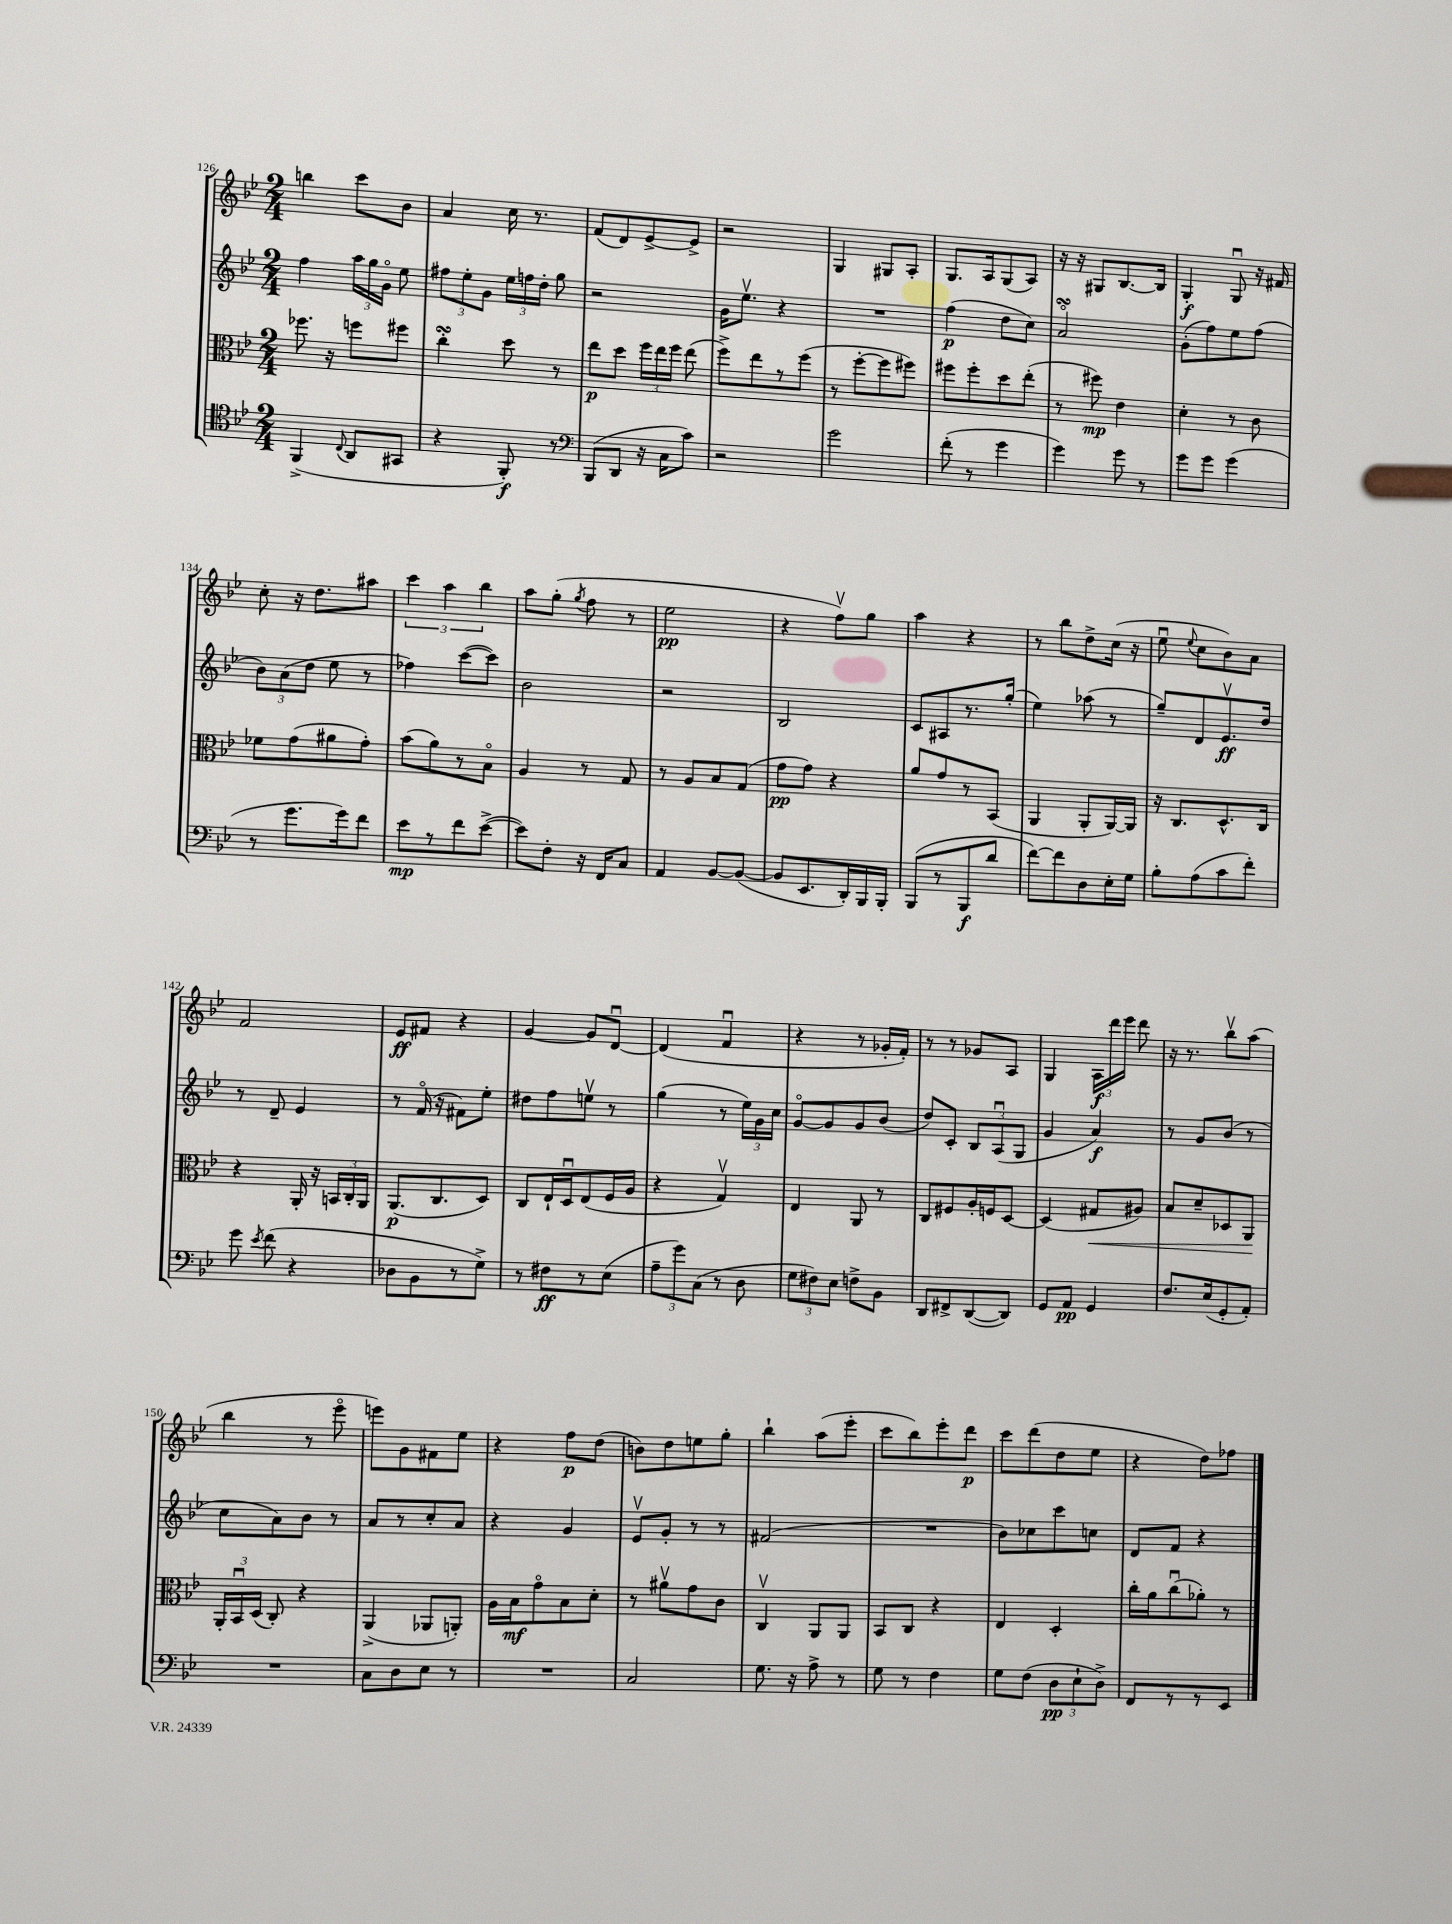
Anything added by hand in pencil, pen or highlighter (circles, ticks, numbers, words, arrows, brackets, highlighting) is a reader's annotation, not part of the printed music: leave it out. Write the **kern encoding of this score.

**kern	**kern	**kern	**kern
*staff4	*staff3	*staff2	*staff1
*clefC4	*clefC3	*clefG2	*clefG2
*k[b-e-]	*k[b-e-]	*k[b-e-]	*k[b-e-]
*M2/4	*M2/4	*M2/4	*M2/4
(4FF^/	8.ff-\	4ff\	4bb\
.	16r	.	.
8qqC/	.	.	.
8AA/L	8ff\L	24aa\LL	8ccc\L
.	.	24gg\	.
.	.	24go\JJ	.
8GG#/J	8ff#\J	8ee-\	8b-\J
=	=	=	=
4r	4cc'\	12ff#\L	4a/
.	.	12ee-'\	.
.	.	12g\J	.
8FF'/)	8dd\	24ee-\LL	16cc\
.	.	24ff\	.
.	.	.	8.r
.	.	24dd'\JJ	.
8r	8r	8gg\	.
=	=	=	=
*clefF4	*	*	*
(8BBB-/L	8ee-\L	2r	(8f/L
8DD/J	8dd\J	.	8d/)
16r	24ff\LL	.	[8e-^/
.	24ee-\	.	.
16C\LK	.	.	.
.	24ff\JJ	.	.
8c\J)	(8ee-\	.	8e-^/]J
=	=	=	=
2r	8ff^\L)	16g\LK	2r
.	.	8.ee-v\J	.
.	8ee-\	.	.
.	8r	4r	.
.	(8ff\J	.	.
=	=	=	=
2g\	8r	2r	4G/
.	[8ff'\L	.	.
.	8ff\]	.	8G#/L
.	8ff#\J)	.	8A'/J
=	=	=	=
(8f'\	8ff#\L	(4ff\	8.G/L
8r	8ff#'\	.	.
.	.	.	16A/k
4g\	8dd\	8dd\L	(8G/
.	(8ee-'\J	8cc\J)	8A/J)
=	=	=	=
4g\)	8r	2ao/	16r
.	.	.	16r
.	8ff#\)	.	8G#/L
8g\	4e-\	.	[8.B-/
8r	.	.	.
.	.	.	16B-/]Jk
=	=	=	=
8g\L	4d'\	(8g'\L	4G'/
8g\J	.	8ff\)	.
(4g\	8r	8ee-\	8Gu/
.	8c\	(8ff\J	16r
.	.	.	16f#/
=	=	=	=
8r	8f-\L	12b-\L)	8cc'\
.	.	(12a\	.
8.g\L	(8g\	.	16r
.	.	12dd\J	.
.	.	.	8.dd\L
.	8a#\	8ee-\	.
16g\k)	.	.	.
8f\J	8g'\J)	8r	8aa#\J
=	=	=	=
8e-\L	(8b-\L	4ff-\)	6ccc\
8r	8a\)	.	.
.	.	.	6aa\
8f\	8r	([8ccc\L	.
.	.	.	6bb-\
([8e-^\J	8B-o\J	8ccc\]J)	.
=	=	=	=
8e-\]L)	4A/	2b-\	8aa\L
8F'\J	.	.	(8gg'\J
.	.	.	8qgg/
16r	8r	.	8ff\
16FF/LK	.	.	.
8C/J	8G/	.	8r
=	=	=	=
4AA/	8r	2r	2ee-\
.	8A/L	.	.
[8BB-/L	8B-/	.	.
(8BB-/_J	(8G/J	.	.
=	=	=	=
8BB-/]L	8g\L	2B-/	4r
8.EE-/	8g\J)	.	.
.	4r	.	8ffv\L)
16DD'/L)	.	.	.
16BBB-/	.	.	8gg\J
16BBB-'/JJ	.	.	.
=	=	=	=
(8BBB-/L	8a/L	8c/L	4aa\
8r	8g/	8A#/	.
8BBB-/	8r	8.r	4r
8d/J	(8BB-/J	.	.
.	.	(16gg'/Jk	.
=	=	=	=
[8f\L)	4AA/	4ee-\)	8r
8f\]	.	.	8bb-\L
8D\	8AA'/L	(8aa-\	8dd^\
16E-'\L	[16AA/L)	8r	(16cc\Jk
16G\JJ	16AA/]JJ	.	16r
=	=	=	=
8B-'\L	16r	8gg~/L)	8ee-u\
.	8.C/L	.	.
.	.	.	8qqee-/
(8A\	.	8d/	8cc\L
8c\	8.D^^/	8.e-v/	8b-\)
8f'\J)	.	.	8a\J
.	16C/Jk	16dd/Jk	.
=	=	=	=
8g\	4r	8r	2f/
8qe-/	.	.	.
(8f\	.	8d~/	.
4r	16AA'/	4e-/	.
.	16r	.	.
.	24BB/LL	.	.
.	24C'/	.	.
.	24AA/JJ	.	.
=	=	=	=
8D-\L	(8.AA/L	8r	8e-/L
8BB-\	.	(16fo/	8f#/J
.	8.C/	16r	.
8r	.	8f#\L)	4r
8G^\J)	8D/J)	8ee-'\J	.
=	=	=	=
8r	8C/L	8dd#\L	[4g/
8F#\L	16E-`/L	8ff\	.
.	16Du/J	.	.
8r	(8E-/	8eev\J	8g/]L
(8E-\J	16F/L	8r	[8du/J
.	16A/JJ	.	.
=	=	=	=
12A~\L	4r	(4gg\	(4d/]
12g\)	.	.	.
(12C\J	.	.	.
8r	4Gv/)	8r	4fu/
8D\	.	24ee-\LL)	.
.	.	24g\	.
.	.	24cc\JJ	.
=	=	=	=
12G\L	4E-/	[8go/L	4r
12F#\)	.	.	.
.	.	8g/]	.
12E-\J	.	.	.
8F^\L	8AA/	8g/	8r
8BB-\J	8r	(8b-/J	16g-'/LL
.	.	.	16f'/JJ)
=	=	=	=
8DD/L	8C/L	8dd/L)	8r
8FF#^/	8F#/	8c'/J	8r
([8DD/	16A'/L	12B-/L	8g-/L
.	16F/J	.	.
.	.	(12Au/	.
8DD/]J)	[8D/J	.	8A/J
.	.	12G/J	.
=	=	=	=
8GG/L	(4D/]	4g/	4G/
8AA/J	.	.	.
4GG/	8G#/L	4a/)	24A\LL
.	.	.	24ddd\
.	.	.	24eee-\JJ
.	8A#/J)	.	8ddd\
=	=	=	=
8.F/L	8B-/L	8r	16r
.	.	.	8.r
.	8d~/	8g/L	.
(16E-/k	.	.	.
8GG'/	8D-/	(8b-/J	8bb-v\L
8AA'/J)	8AA/J	8r	(8aa\J
=	=	=	=
2r	24AA'/LL	8cc\L	4bb-\
.	24BB-u/	.	.
.	(24D/JJ	.	.
.	8C'/)	8a\)	.
.	4r	8b-\J	8r
.	.	8r	8eee-o\
=	=	=	=
8C\L	(4AA^/	8a/L	8eee\L)
8D\	.	8r	8g\
8E-\J	8AA-/L	8cc'/	8f#\
8r	8AA'/J)	8a/J	8ee-\J
=	=	=	=
2r	16A\LL	4r	4r
.	16B-\J	.	.
.	8go\	.	.
.	8B-\	4g/	8ff\L
.	8d'\J	.	(8dd\J
=	=	=	=
2C/	8r	8e-v/L	8b\L)
.	8a#v\L	8g'/J	8dd\
.	8g\	8r	8ee\
.	8c\J	8r	8gg'\J
=	=	=	=
8.G\	4Cv/	(2f#/	4bb-`\
16r	.	.	.
8A^\	8AA/L	.	(8aa\L
8r	8AA/J	.	8eee-'\J
=	=	=	=
8G\	8BB-/L	2r	8ccc\L
8r	8C/J	.	8bb-\)
4F\	4r	.	8eee-'\
.	.	.	8ddd\J
=	=	=	=
8G\L	4E-/	8b-\L)	8ccc\L
(8F\J	.	8cc-\	(8ddd\
12D\L	4D'/	8ccc\	8dd\
12E-`\	.	.	.
.	.	8cc\J	8ee-\J
12D^\J)	.	.	.
=	=	=	=
8FF/L	16cc'\LL	8d/L	4r
.	16a\J	.	.
8r	(8ccu\	8f/J	.
8r	8a-'\J)	4r	8dd\L)
8EE-/J	8r	.	8ff-\J
==	==	==	==
*-	*-	*-	*-
